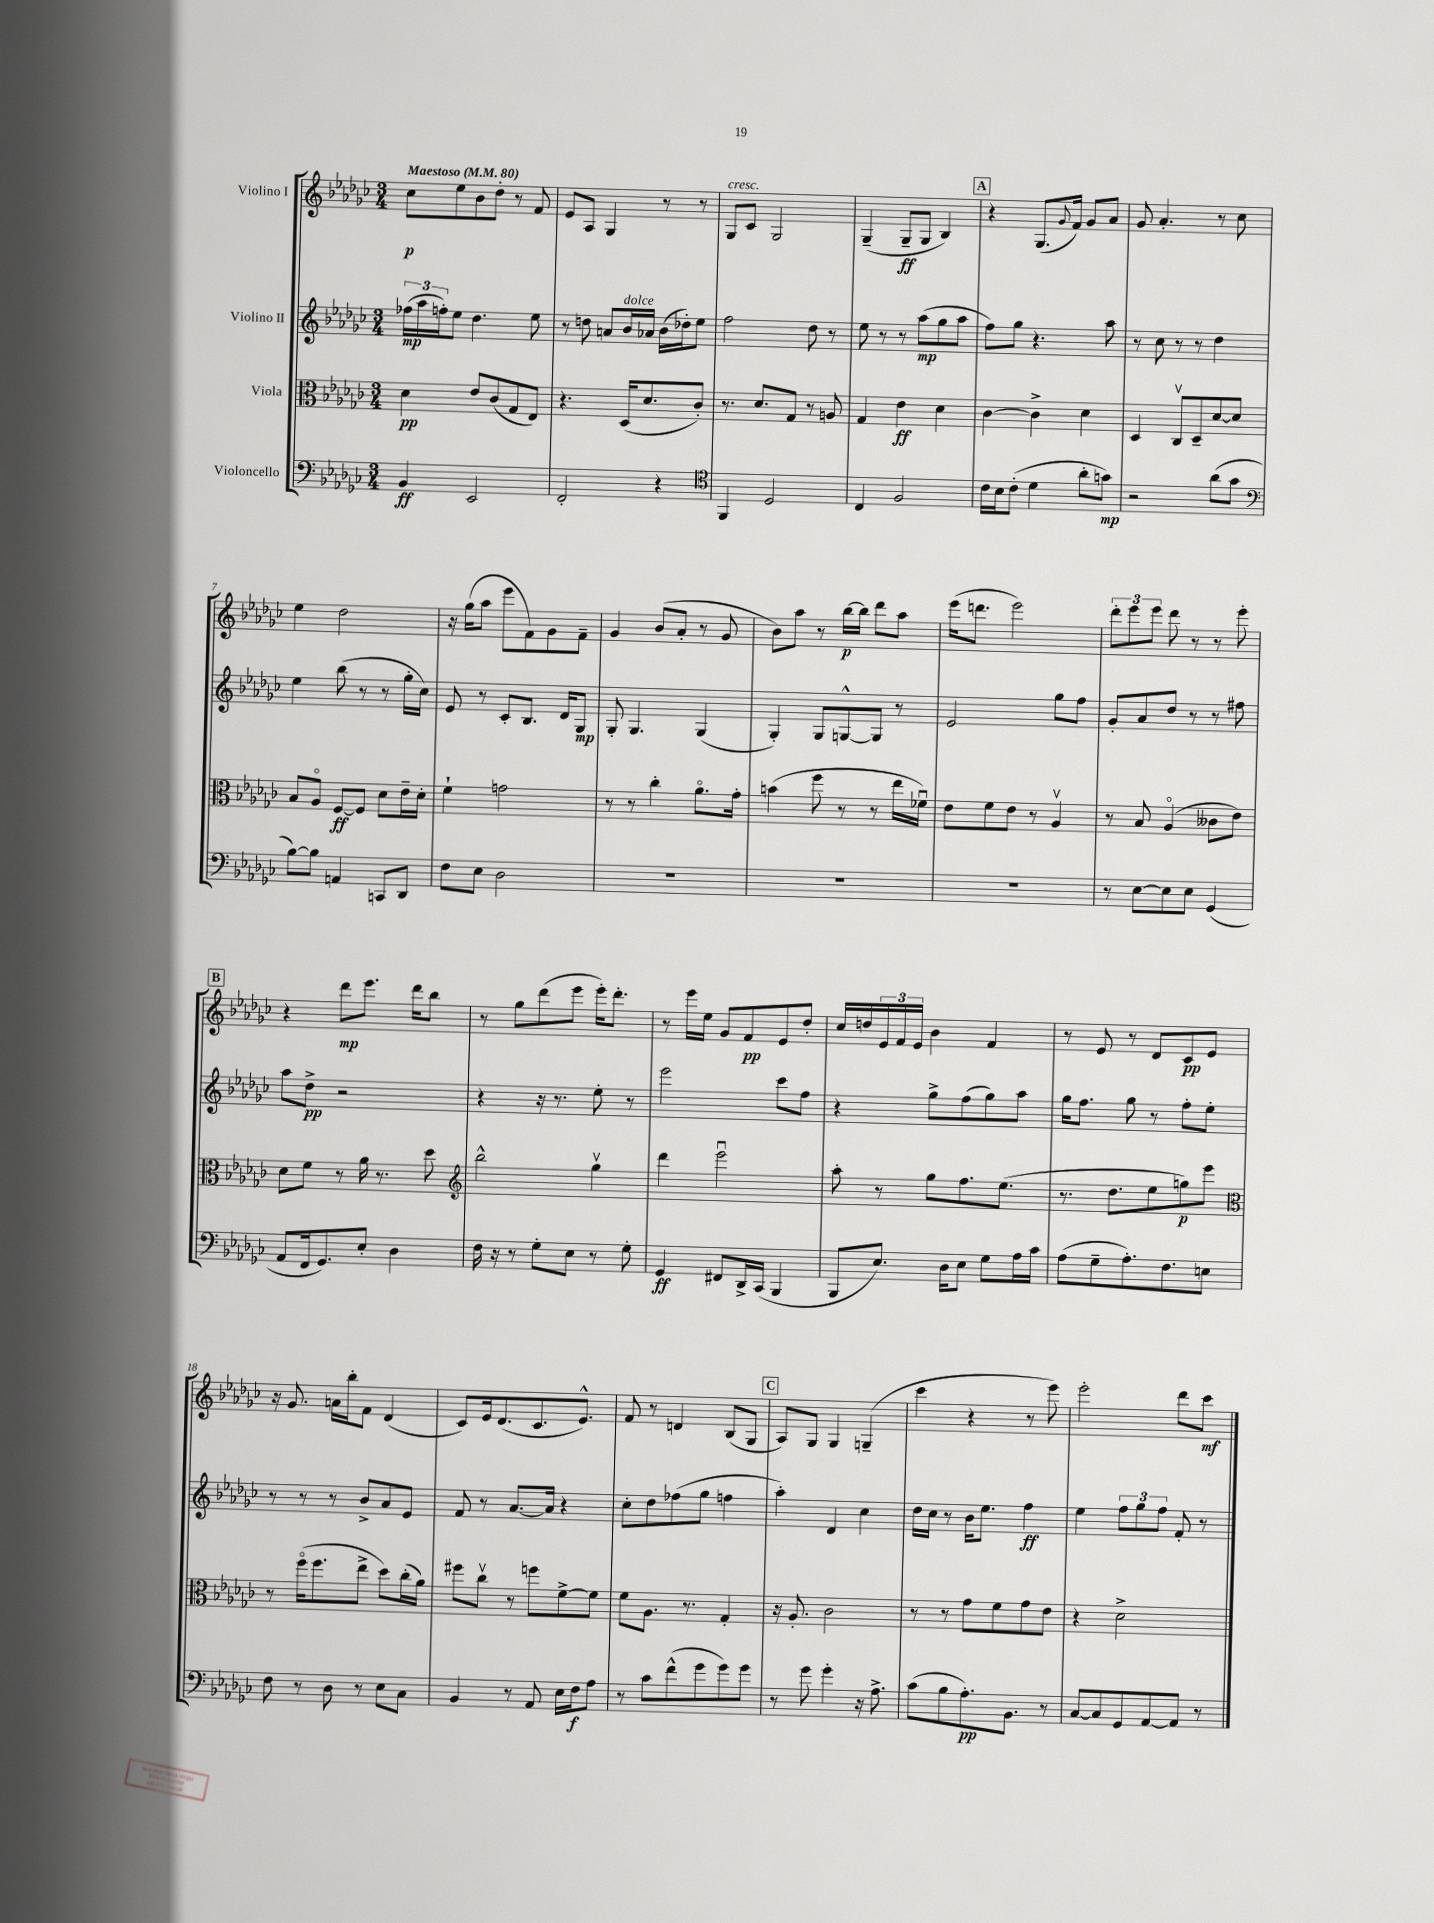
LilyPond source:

<<
\new StaffGroup <<
\new Staff = "s0" \with { instrumentName = "Violino I" } {
    \clef treble \key ges \major \numericTimeSignature \time 3/4 \tempo "Maestoso" 4 = 80
    ces''8\p ees''8 bes'8 des''8-. r8 f'8 |
    ees'8 aes8 ges4 r8 r8 |
    ges8^\markup { \italic "cresc." } ces'8 ges2 |
    ges4--( ges8--\ff ges8 bes4) |
    \mark \markup { \box "A" } r4 ges8.( \appoggiatura { ges'8 } f'16) ges'8 aes'8 |
    ges'8 aes'4.-. r8 ces''8 |
    ees''4 des''2 |
    r16 ges''16( aes''8 ees'''8 f'8) ges'8 f'8-- |
    ges'4 bes'8( aes'8-. r8 ges'8 |
    bes'8) aes''8 r8 bes''16~\p bes''16 des'''8 aes''8 |
    ees'''16( d'''8. ees'''2) |
    \tuplet 3/2 { des'''8-. ees'''8 ees'''8 } des'''8 r8 r8 ees'''8-. |
    \mark \markup { \box "B" } r4 des'''8\mp ees'''8. des'''16 bes''8 |
    r8 ges''8 des'''8( ees'''8 ees'''16-.) des'''8.-. |
    r8 ees'''16 ees''16 ges'8 f'8\pp ees'8 des''8-. |
    ces''16 d''16 \tuplet 3/2 { ees'16 f'16 ees'16 } bes'4 f'4 |
    r8 ees'8 r8 des'8 ces'8\pp ees'8 |
    r16 ges'8. a'16 bes''16-. f'8 des'4( |
    ces'8) ees'16 des'8.( ces'8. ees'8.-^) |
    f'8 r8 d'4 bes8( ges8 |
    \mark \markup { \box "C" } aes8) ges8 ges4 g4--( |
    ces'''4 r4 r8 ees'''8) |
    ees'''2-. des'''8 ces'''8\mf \bar "|." |
}
\new Staff = "s1" \with { instrumentName = "Violino II" } {
    \clef treble \key ges \major \numericTimeSignature \time 3/4
    \tuplet 3/2 { fes''16\mp( aes''16 f''16-.) } ees''8 des''4. ees''8 |
    r8 d''8 a'8 bes'16^\markup { \italic "dolce" } aes'16 bes'16( des''16-.) ees''8 |
    f''2 des''8 r8 |
    ees''8 r8 r8 aes''8\mp( ges''8 aes''8 |
    \mark \markup { \box "A" } f''8) ges''8 r4. aes''8 |
    r8 ces''8 r8 r8 des''4 |
    ees''4 bes''8( r8 r8 ges''16-. ces''16) |
    ees'8 r8 ces'8-. bes8. des'16 ges8\mp |
    ges8-. ges4. ges4( |
    ges4-.) ges8 g8~-^ g8 r8 |
    ees'2 ges''8 f''8 |
    ges'8-. aes'8 des''8 r8 r8 fis''8 |
    \mark \markup { \box "B" } aes''8 des''8->\pp r2 |
    r4 r16 r8. ees''8-. r8 |
    ees'''2 ces'''8 f''8 |
    r4 ges''8-> f''8( ges''8) aes''8 |
    ges''16 f''8. ges''8 r8 f''8-. ees''8-. |
    r8 r8 r8 bes'8-> aes'8 ees'8 |
    f'8 r8 aes'8.~ aes'16 r4 |
    ces''8-. des''8 fes''8( ges''8 f''4 |
    \mark \markup { \box "C" } aes''4-.) des'4 ces''4 |
    des''16 ces''16 r8 bes'16 ees''8. f''4\ff |
    ees''4 \tuplet 3/2 { f''8 ges''8 f''8 } f'8-. r8 \bar "|." |
}
\new Staff = "s2" \with { instrumentName = "Viola" } {
    \clef alto \key ges \major \numericTimeSignature \time 3/4
    des'4\pp ees'8 ces'8( ges8 ees8) |
    r4. des16( des'8. ces'8-.) |
    r8. des'8. ges8 r8 a8 |
    ges4 ees'4\ff des'4 |
    \mark \markup { \box "A" } ces'4~ ces'4-> des'4 |
    des4 ces8\upbow des8-- des'8~ des'8 |
    bes8 aes8\flageolet f8~\ff f8 des'8 ees'16-- des'16-. |
    f'4-! g'2 |
    r8 r8 ces''4-. aes'8.\flageolet ges'16-. |
    b'4( f''8 r8 r8 ees''16 fes'16\downbow) |
    ees'8 f'8 ees'8 r8 aes4\upbow |
    r8 bes8 aes4\flageolet( ceses'8 ees'8) |
    \mark \markup { \box "B" } des'8 f'8 r8 aes'16 r8. des''8 |
    \clef treble bes''2-^ ges''4\upbow |
    des'''4 ees'''2\downbow |
    aes''8-. r8 ges''8 f''8. ees''8.( |
    r8. des''8. ees''8 g''8\p) ees'''8 |
    \clef alto r8 f''16\flageolet( f''8. ees''8-> des''8) ces''16-.( aes'16) |
    fis''8 ces''8\upbow r8 f''8 f'8~-> f'8 |
    f'8 aes8. r8. ges4-. |
    \mark \markup { \box "C" } r16 aes8.-. ces'2 |
    r8 r8 ges'8 f'8 ges'8 ees'8 |
    r4 des'2-> \bar "|." |
}
\new Staff = "s3" \with { instrumentName = "Violoncello" } {
    \clef bass \key ges \major \numericTimeSignature \time 3/4
    bes,4\ff ees,2 |
    f,2-. r4 |
    \clef tenor f,4 des2 |
    ces4 f2 |
    \mark \markup { \box "A" } ces'16 bes16 ces'8-.( des'4 aes'8-. g'8\mp) |
    r2 aes'8( ges'8 |
    \clef bass bes8~) bes8 a,4 c,8 des,8 |
    f8 ees8 des2 |
    R2. |
    R2. |
    R2. |
    r8 ees8~ ees8 ees8 ges,4( |
    \mark \markup { \box "B" } aes,8 f,16 ges,8.) ees8-. des4 |
    f16 r16 r8 ges8-. ees8 r8 ges8-. |
    ges,4\ff fis,8 des,16-> ces,16( bes,,4 |
    bes,,8 ees8.) des16 ees8 ges8 aes16 ces'16 |
    aes8( ges8-- aes8.-.) f8. e8 |
    f8 r8 des8 r8 ees8 ces8 |
    bes,4 r8 aes,8 ees16 f16\f aes8 |
    r8 ces'8 f'8-^( ges'8 ges'8) ges'8 |
    \mark \markup { \box "C" } r8 ges'8 ges'4-. r16 aes8.-> |
    ces'8( bes8 aes8.-.\pp) bes,8. r8 |
    ces8~ ces8 ges,8 aes,8~ aes,8 r8 \bar "|." |
}
>>
>>
